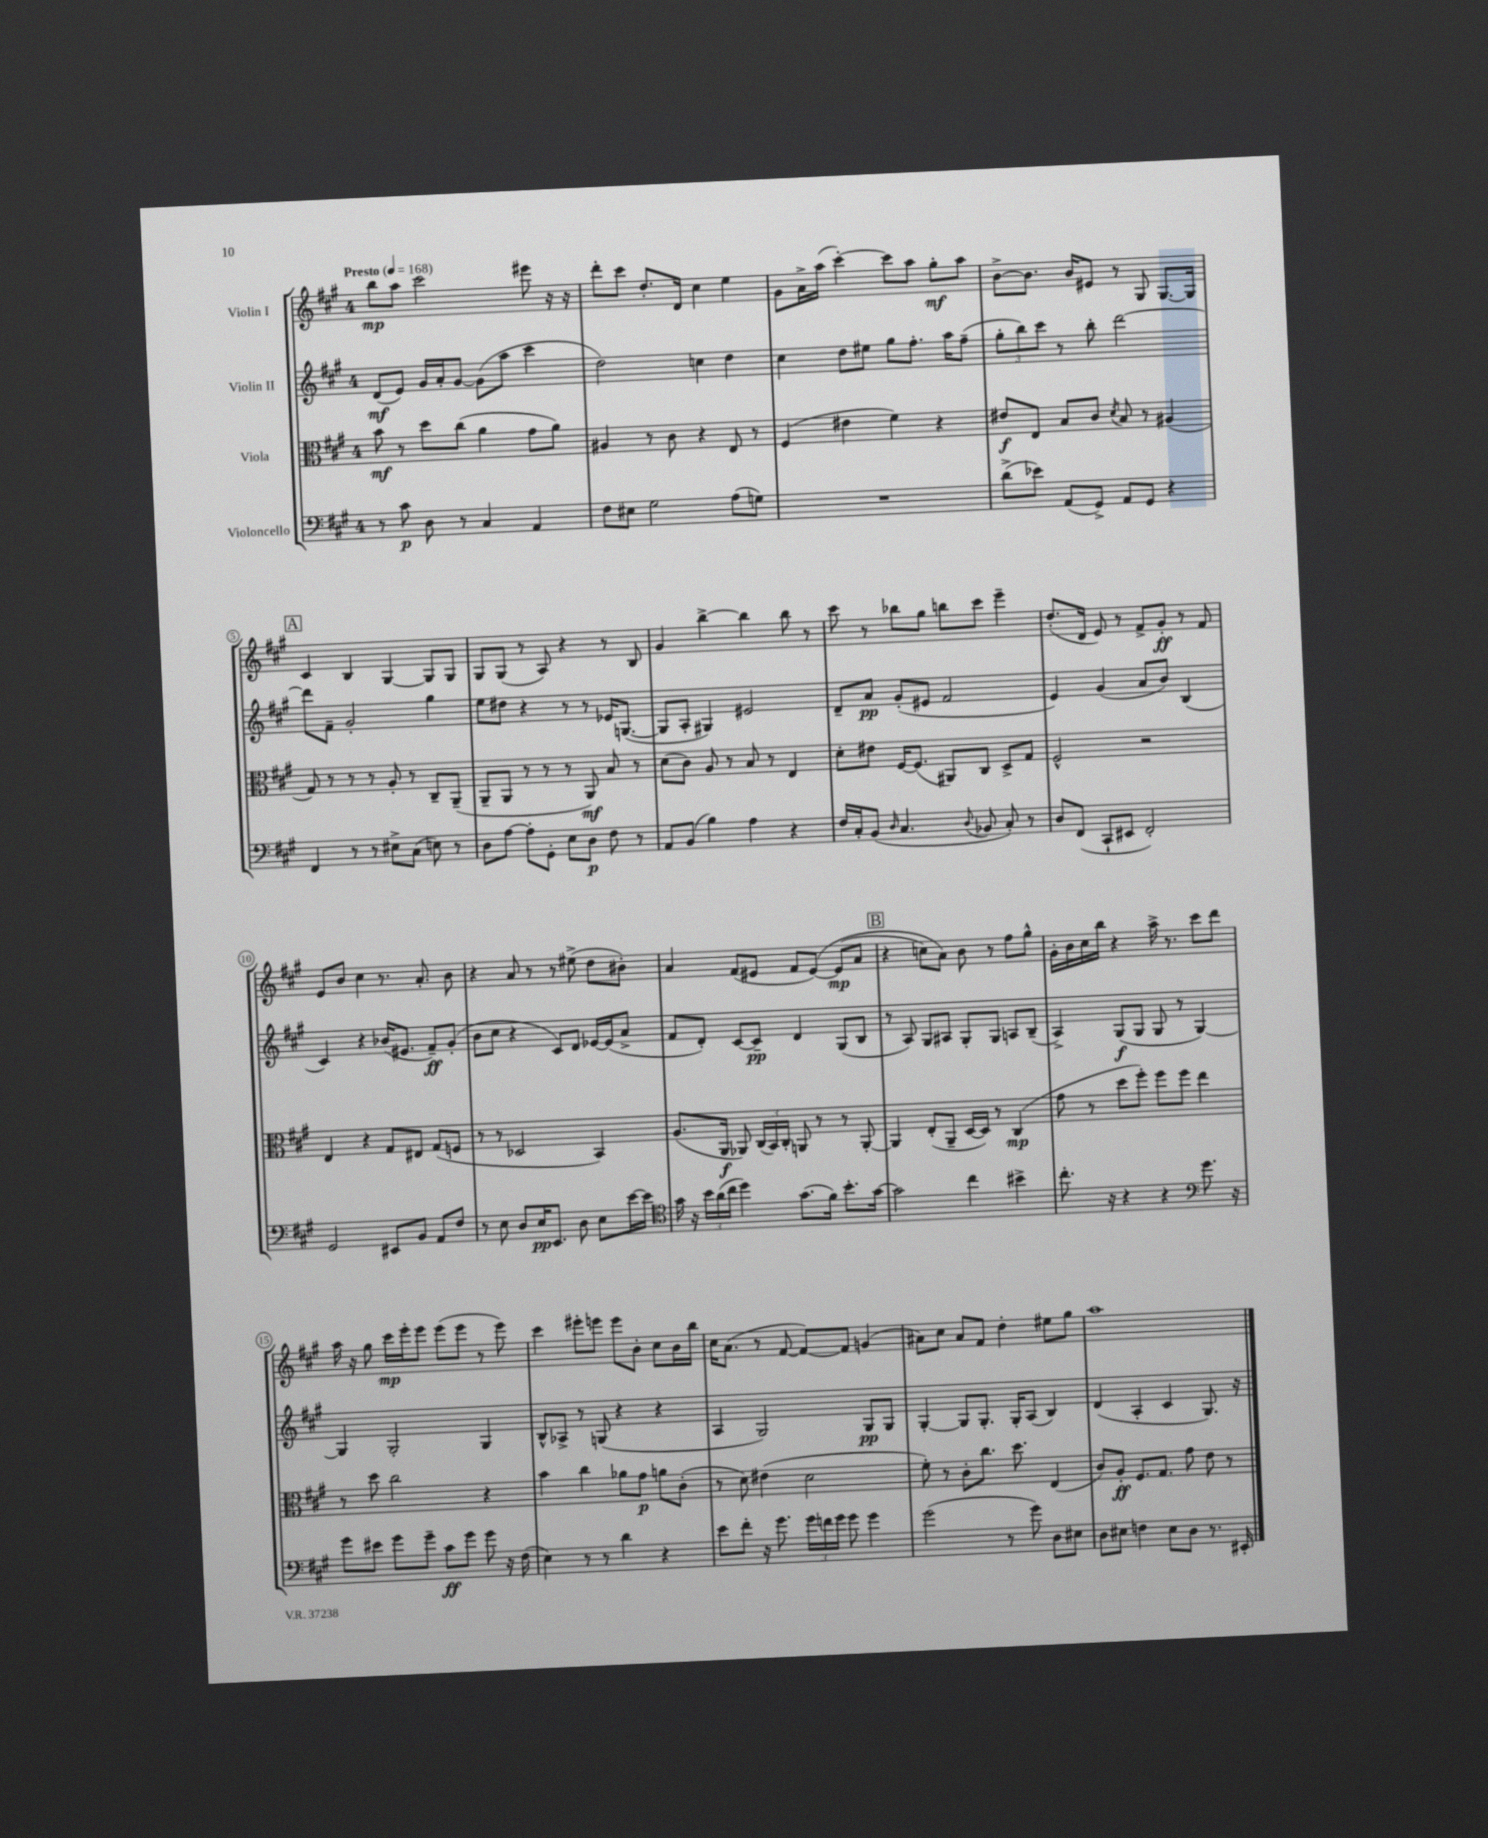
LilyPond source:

<<
\new StaffGroup <<
\new Staff = "s0" \with { instrumentName = "Violin I" } {
    \clef treble \key a \major \once \override Staff.TimeSignature.style = #'single-digit \time 4/4 \tempo "Presto" 4 = 168
    \autoBeamOff b''8[\mp a''8] cis'''2 eis'''8 r16 r16 |
    d'''8[-. cis'''8] d''8.[-. d'16] cis''4 e''4 |
    gis'8[ a'16-> a''16]( cis'''4~-.) cis'''8[ a''8] gis''8[-.\mf a''8] |
    b'8[~-> b'8.] b'16[ eis'8] r8 gis8 gis8.[~ gis16] |
    \mark \markup { \box "A" } cis'4 b4 gis4~ gis8[ gis8] |
    gis8[ gis8]( r8 a8) r4 r8 b8 |
    gis'4 b''4~-> b''4 b''8 r8 |
    cis'''8 r8 bes''8[ gis''8] b''8[ cis'''8] e'''4-- |
    d''8.[-.( d'16] e'8) r8 fis'8[-> gis'8]-.\ff r8 fis'8 |
    e'8[ b'8] cis''4 r8. a'8.-. b'8 |
    r4 a'8 r8 r8 eis''8->( d''8[ bis'8]-.) |
    a'4 fis'8[( eis'8] fis'8[ eis'8]~)\( eis'8[\mp( a'8] |
    \mark \markup { \box "B" } r4 c''8[) a'8]\) b'8 r8 fis''8[ gis''8]-^ |
    gis'16[-. b'16 cis''16 b''16] r4 a''16-> r8. cis'''8[ d'''8] |
    a''16 r16 gis''8 cis'''16[\mp e'''16-. e'''8] e'''8[( e'''8] r8 e'''8) |
    cis'''4 eis'''8[-. e'''8] e'''8[ b'8]-. cis''8[ b'16 b''16] |
    cis''16[ a'8.]( r8 fis'8~ fis'8[~) fis'8] g'4( |
    ais'8[) cis''8] ais'8[ fis'8] d''4-. eis''8[ gis''8] |
    a''1 \bar "|." |
}
\new Staff = "s1" \with { instrumentName = "Violin II" } {
    \clef treble \key a \major \once \override Staff.TimeSignature.style = #'single-digit \time 4/4
    \autoBeamOff d'8[\mf( e'8]) gis'16[ a'16-. gis'8]~ gis'8[( a''8] cis'''4 |
    d''2) c''4 d''4 |
    cis''4 d''8[ eis''8] gis''8[ fis''8.]-. a''16[ fis''8]--( |
    \tuplet 3/2 { gis''8[-. b''8) cis'''8] } r8 b''8-. d'''2~ |
    \mark \markup { \box "A" } d'''8[ fis'8]-- gis'2-. gis''4 |
    e''8[ dis''8] r4 r8 r8 ees'16[ g8.]~( |
    g8[ a8]-. gis4) eis'2 |
    d'8[-- a'8]\pp gis'8[-.( eis'8] fis'2 |
    e'4) gis'4( a'8[ b'8]) b4( |
    cis'4) r4 bes'16[( eis'8.] fis'8[--\ff) gis'8]-.( |
    b'8[ cis''8] r4 cis'8[) d'8] ees'16[~ ees'16( a'8]-> |
    fis'8[ d'8]-.) cis'8[~ cis'8]--\pp d'4 gis8[( b8] |
    \mark \markup { \box "B" } r8 a8) gis8[ ais8] gis8[-. gis8] a8[ b8]--( |
    a4->) gis8[\f( gis8] gis8 r8 gis4~) |
    gis4 gis2-. gis4 |
    b8[-^ aes8]-> r8 g8( r4 r4 |
    a4 gis2) gis8[\pp gis8] |
    gis4~-. gis8[ gis8.]-. gis16[-. a8]( b4) |
    d'4( a4-. cis'4 gis8.) r16 \bar "|." |
}
\new Staff = "s2" \with { instrumentName = "Viola" } {
    \clef alto \key a \major \once \override Staff.TimeSignature.style = #'single-digit \time 4/4
    \autoBeamOff b'8\mf r8 d''8[ cis''8]( a'4 gis'8[ a'8]) |
    ais4 r8 cis'8 r4 e8 r8 |
    fis4( eis'4 fis'4) r4 |
    eis'8[\f e8] b8[ cis'8] \acciaccatura { d'8 } b8 r8 ais4( |
    \mark \markup { \box "A" } gis8) r8 r8 r8 a8-. r8 cis8[-- a,8]--( |
    a,8[-- a,8] r8 r8 r8 a,8\mf) b8 r8 |
    d'8[( cis'8]) a8 r8 b8 r8 e4 |
    d'8[-. eis'8] fis16[~ fis8.]( ais,8[) cis8] d8[-> gis8] |
    fis2-^ r2 |
    e4 r4 gis8[ eis8] gis8[( f8] |
    r8 r8 des2 b,4) |
    a8.[( a,16]\f aes,8) \tuplet 3/2 { cis16[( b,16) cis16]-. } a,8 r8 r8 a,8~-. |
    \mark \markup { \box "B" } a,4 e8[-.( a,8]-- d16[~ d16]) r8 cis4\mp( |
    gis'8 r8 d''8[ fis''8]-.) fis''8[ fis''8] e''4 |
    r8 d''8 cis''2 r4 |
    b'4 cis''4 aes'8[ gis'8]\p a'8[ cis'8]-.( |
    r8 d'8) eis'4( d'2 |
    fis'8-.) r8 cis'8[-. cis''8.] d''8. e4( |
    cis'8[) a8]-.\ff fis8.[ gis8.] gis'8 e'8 r8 \bar "|." |
}
\new Staff = "s3" \with { instrumentName = "Violoncello" } {
    \clef bass \key a \major \once \override Staff.TimeSignature.style = #'single-digit \time 4/4
    \autoBeamOff r8 cis'8\p d8 r8 cis4 a,4 |
    fis8[ eis8] gis2 a8[( g8]) |
    R1 |
    d'8[->( ees'8]) a,8[( gis,8]->) a,8[ gis,8] r4 |
    \mark \markup { \box "A" } fis,4 r8 r8 eis8[-> cis8]( e8) r8 |
    d8[ a8]~ a8[-. gis,8]-. e8[ d8]\p fis8 r8 |
    a,8[ b,8]( b4) a4 r4 |
    fis16[ cis16-. b,8]( \grace { d16 } cis4. \appoggiatura { d8 } bes,8 cis8-.) r8 |
    d8[ fis,8]( cis,8[-! eis,8] fis,2-.) |
    gis,2 eis,8[ b,8] a,8[ fis8] |
    r8 e8 d8[ e16\pp e,8.] d8 e8[ e'16~ e'16] |
    \clef tenor gis'16 r16 \tuplet 3/2 { b'16[ a'16( cis''16] } d''4) gis'8.[( fis'16]) b'8.[-. gis'16]~ |
    \mark \markup { \box "B" } gis'2 cis''4 bis'4-> |
    cis''8.-. r16 r4 r4 \clef bass gis'8. r16 |
    gis'8[ eis'8] gis'8[ gis'8]-- cis'8[\ff gis'8] gis'8 r16 fis16( |
    e4) r8 r8 d'4 r4 |
    e'8[ fis'8]-. r16 gis'8. \tuplet 3/2 { gis'16[ f'16 gis'16] } gis'8 gis'4 |
    gis'2( r8 gis'8) d8[ eis8] |
    d8[ eis8] f4 eis8[ d8] r8. eis,16-. \bar "|." |
}
>>
>>
\layout { \context { \Score \override BarNumber.stencil = #(make-stencil-circler 0.1 0.3 ly:text-interface::print) } }
